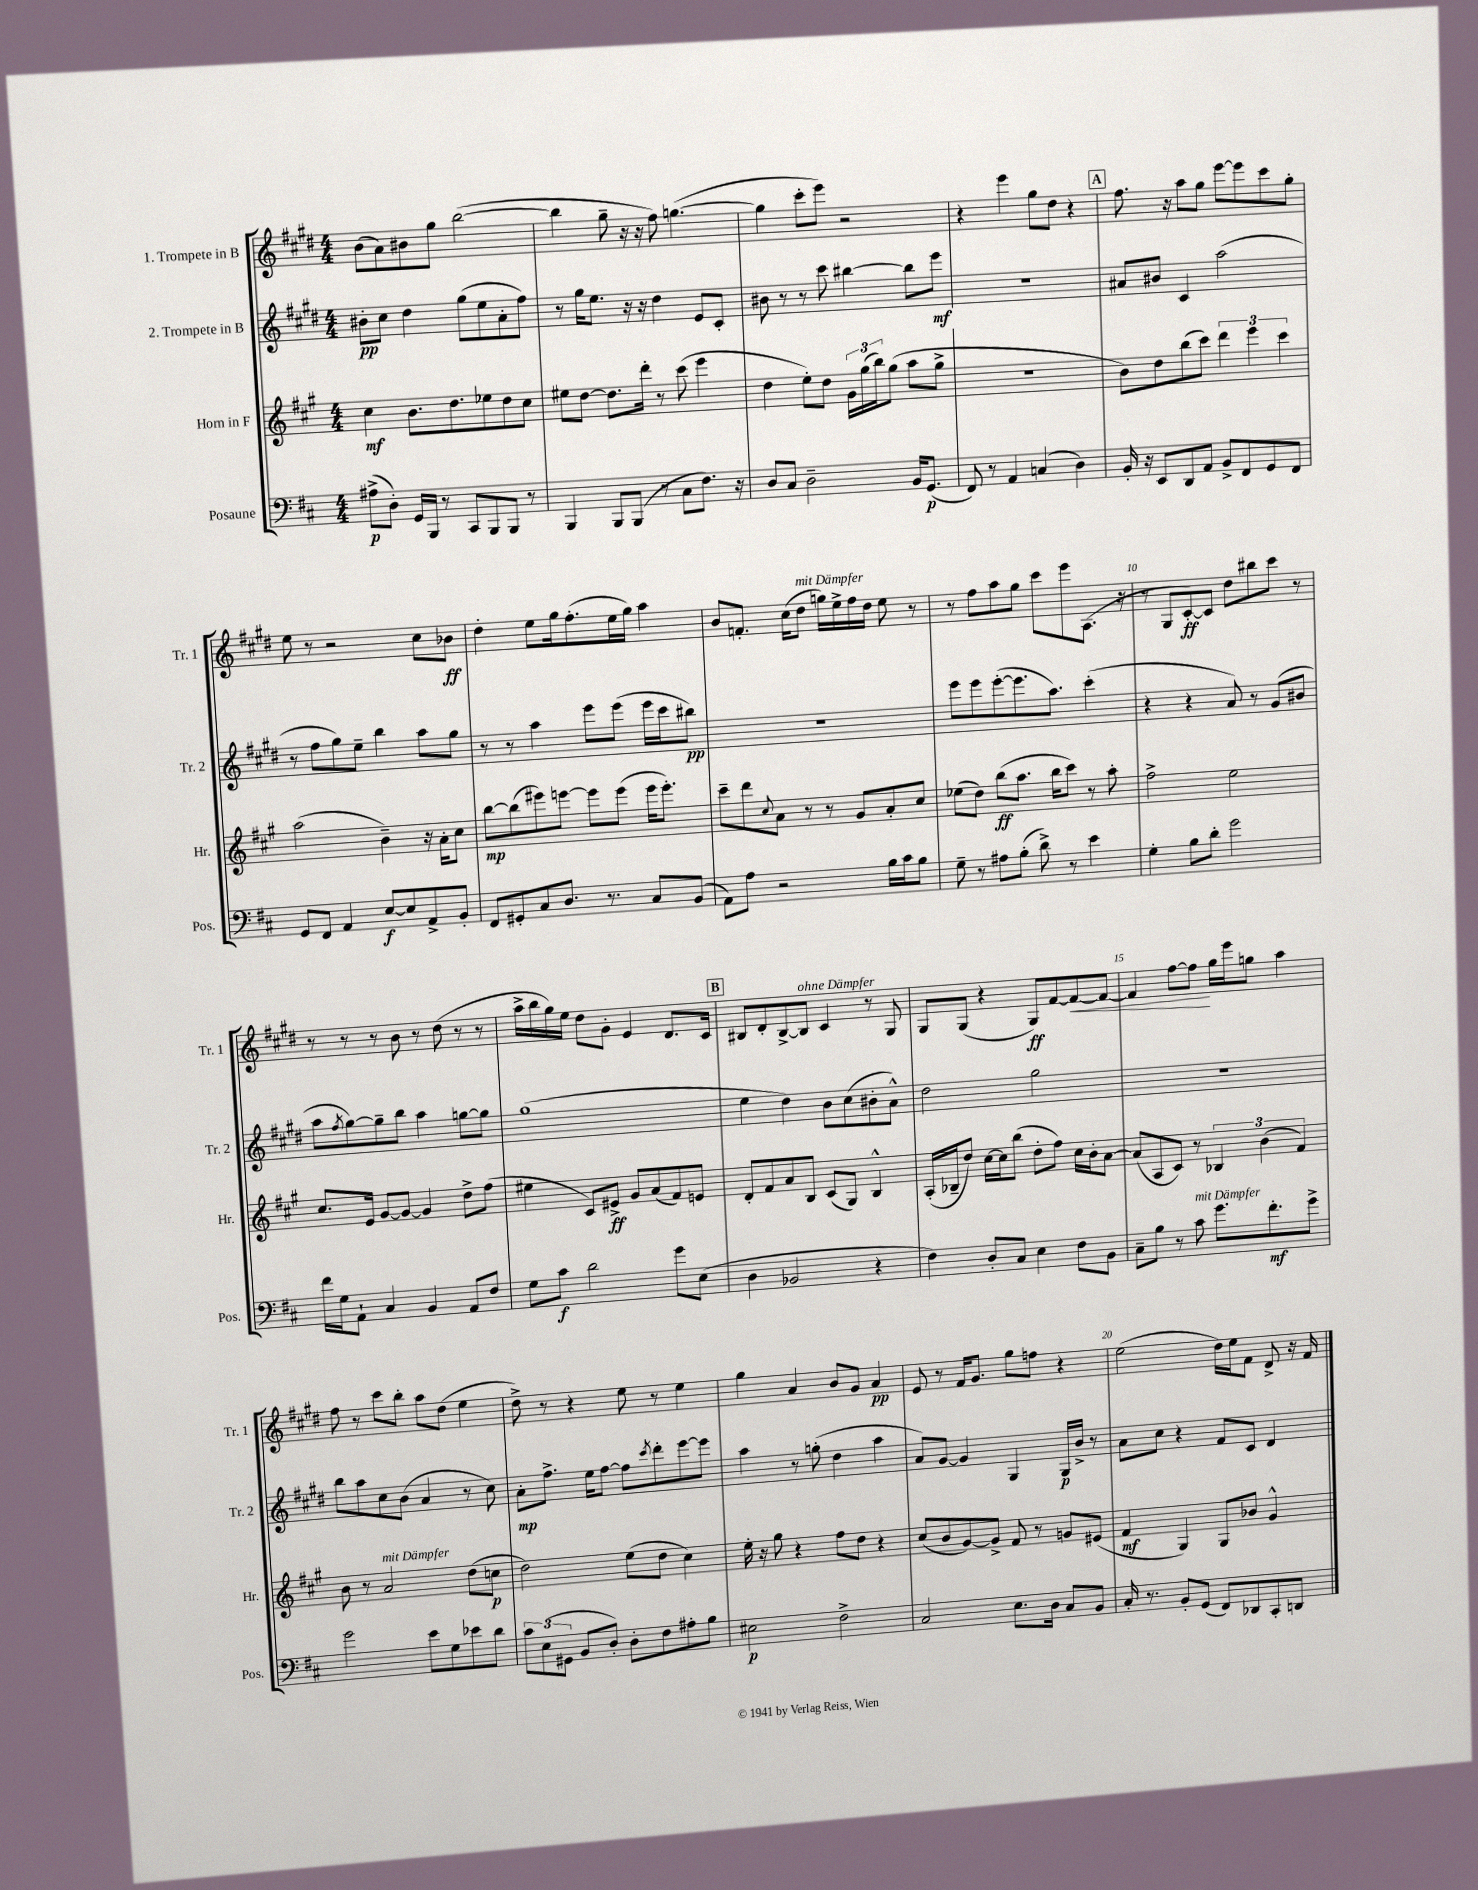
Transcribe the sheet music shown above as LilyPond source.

<<
\new StaffGroup <<
\new Staff = "s0" \with { instrumentName = "1. Trompete in B" shortInstrumentName = "Tr. 1" } {
    \clef treble \key e \major \numericTimeSignature \time 4/4
    b'8( a'8) bis'8 gis''8 b''2~( |
    b''4 gis''8-- r16 r16 fis''8) g''4.~( |
    g''4 cis'''8-. e'''8) r2 |
    r4 e'''4 gis''8 dis''8 r4 |
    \mark \markup { \box "A" } fis''8. r16 a''8 gis''8 e'''8~ e'''8 cis'''8 gis''8-. |
    e''8 r8 r2 cis''8 bes'8\ff |
    dis''4-. e''8 gis''16 fis''8.-.( e''16 gis''16) a''4 |
    b'8 f'8.-. cis''16( dis''8^\markup { \italic "mit Dämpfer" } g''16) e''16-> fis''16 dis''16 e''8 r8 |
    r8 fis''8 a''8 gis''8 cis'''8 e'''8 a8.( r16 |
    r8 gis8 cis'8~-.\ff) cis'8 dis''8 bis''8 cis'''8 r8 |
    r8 r8 r8 b'8 r8 dis''8( r8 r8 |
    a''16-> b''16 gis''16) e''16 dis''8 gis'8-. e'4 dis'8. cis'16 |
    \mark \markup { \box "B" } bis8 dis'8-. bis8~-> bis8^\markup { \italic "ohne Dämpfer" } cis'4 r8 gis8 |
    gis8 gis8( r4 gis8\ff) fis'8~ fis'8~\< fis'8~ |
    fis'4 fis''8~ fis''8\! gis''16 e'''16 g''8 a''4 |
    fis''8 r8 cis'''8 b''8-. a''8 dis''8( e''4 |
    dis''8->) r8 r4 e''8 r8 e''4 |
    gis''4 a'4 b'8 gis'8 a'4\pp |
    e'8 r8 fis'16 gis'8. gis''8 f''8 r4 |
    e''2( dis''16) e''16 fis'8 dis'8-> r16 fis'16 \bar "|." |
}
\new Staff = "s1" \with { instrumentName = "2. Trompete in B" shortInstrumentName = "Tr. 2" } {
    \clef treble \key e \major \numericTimeSignature \time 4/4
    bis'8-.\pp cis''8 dis''4 gis''8( e''8 a'8-. fis''8) |
    r8 gis''16 e''8. r16 r16 dis''4 e'8 cis'8-. |
    bis'8 r8 r8 cis'''8 bis''4~ bis''8 e'''8\mf |
    r1 |
    \mark \markup { \box "A" } ais'8 bis'8 cis'4 a''2( |
    r8 fis''8 gis''8) e''8-- b''4 a''8 gis''8 |
    r8 r8 a''4 e'''8 e'''8( e'''16 cis'''16 bis''8\pp) |
    R1 |
    e'''8 e'''8 e'''8~-.( e'''8. a''8.) cis'''4-.( |
    r4 r4 a'8) r8 gis'8( bis'8 |
    a''8 \acciaccatura { fis''8 } gis''8~) gis''8-- b''8 a''4 g''8~ g''8 |
    gis''1( |
    \mark \markup { \box "B" } e''4 dis''4) b'8 cis''8( bis'8-. a'8-^) |
    dis''2 gis''2 |
    r1 |
    b''8 a''8 cis''8 b'8( a'4 r8 cis''8) |
    a'8-.\mp fis''8.-> e''16 fis''8~ fis''8 \acciaccatura { cis'''8 } dis'''8-. e'''8~ e'''8 |
    a''4 r8 g''8-.( dis''4 a''4 |
    a'8) gis'8~ gis'4 gis4 gis16\p b'16-> r8 |
    a'8 cis''8 r4 fis'8 cis'8 dis'4 \bar "|." |
}
\new Staff = "s2" \with { instrumentName = "Horn in F" shortInstrumentName = "Hr." } {
    \clef treble \key a \major \numericTimeSignature \time 4/4
    cis''4\mf b'8. d''8. ees''8 d''8 cis''8 |
    eis''8 d''8~ d''8. d'''16-. r8 cis'''8( e'''4 |
    d''4 e''8-.) d''8 \tuplet 3/2 { gis'16 gis''16( b''16) } gis''8( a''8 gis''8-> |
    R1 |
    \mark \markup { \box "A" } b'8) d''8 b''8( cis'''8) \tuplet 3/2 { d'''4 e'''4 cis'''4 } |
    a''2( b'4--) r16 a'16-. cis''8 |
    b''8~\mp b''8( eis'''8) e'''8~ e'''8 e'''8( e'''16 e'''8.-.) |
    cis'''8-- d'''8 \appoggiatura { cis''8 } a'8 r8 r8 gis'8 a'8-. cis''8 |
    ees''8( d''8) b''8\ff( a''8. b''16 cis'''8) r8 a''8-. |
    fis''2-> e''2 |
    cis''8. e'16 gis'8~ gis'8~ gis'4 d''8-> fis''8( |
    eis''4 cis'8) eis'8->\ff gis'8 a'8( fis'8) e'8 |
    \mark \markup { \box "B" } d'8-. fis'8 a'8 b8 cis'8( gis8) b4-^ |
    a16-.( bes16-- d''8) cis''16~ cis''16 b''8( d''8-. fis''8) cis''16 b'16-. a'8~ |
    a'8( a8 cis'8) r8 \tuplet 3/2 { bes4 b'4( fis'4) } |
    b'8 r8 a'2^\markup { \italic "mit Dämpfer" } d''8( c''8\p |
    d''2) e''8( d''8 cis''4) |
    e''16-. r16 gis''8 r4 fis''8 d''8 r4 |
    cis''8( b'8 gis'8~) gis'8-> fis'8 r8 g'8 eis'8( |
    fis'4\mf gis4) gis8 bes'8 gis'4-^ \bar "|." |
}
\new Staff = "s3" \with { instrumentName = "Posaune" shortInstrumentName = "Pos." } {
    \clef bass \key d \major \numericTimeSignature \time 4/4
    ais8->\p( d8-.) g,16 b,,16 r8 cis,8 b,,8 b,,8 r8 |
    b,,4 b,,8 b,,8( r8 cis8 fis8.) r16 |
    d8 cis8 d2-- b,16 g,8.\p( |
    fis,8) r8 a,4 c4( d4) |
    \mark \markup { \box "A" } b,16-. r16 e,8 d,8 a,8 b,8-> fis,8 g,8 fis,8 |
    g,8 fis,8 a,4 e8~\f e8 a,8-> b,8-. |
    fis,8 gis,8-. cis8 d8. r8. cis8 b,8( |
    a,8) a8 r2 b16 cis'16 b8 |
    g8-- r8 ais8 b8-.( d'8->) r8 e'4 |
    g4-. b8 d'8-. g'2 |
    fis'16 g16 a,8-! cis4 b,4 a,8 fis8 |
    g8 cis'8\f d'2 g'8 e8( |
    \mark \markup { \box "B" } d4 bes,2 r4 |
    fis4) d8-. cis8 e4 fis8 b,8 |
    cis8-- b8 r8 cis'8^\markup { \italic "mit Dämpfer" } g'8. fis'8.-.\mf g'8-> |
    g'2 e'8 g8 ees'8 d'8 |
    \tuplet 3/2 { cis'8 e8( gis,8 } b,8 d8-.) d8-. fis8 ais8-. b8 |
    eis2\p fis2-> |
    cis2 e8. d16 cis8 b,8 |
    cis16-. r8. b,8-. g,8( fis,8) des,8 cis,8-. d,8 \bar "|." |
}
>>
>>
\layout { \context { \Score \override BarNumber.break-visibility = ##(#f #t #t) barNumberVisibility = #(every-nth-bar-number-visible 5) } }
